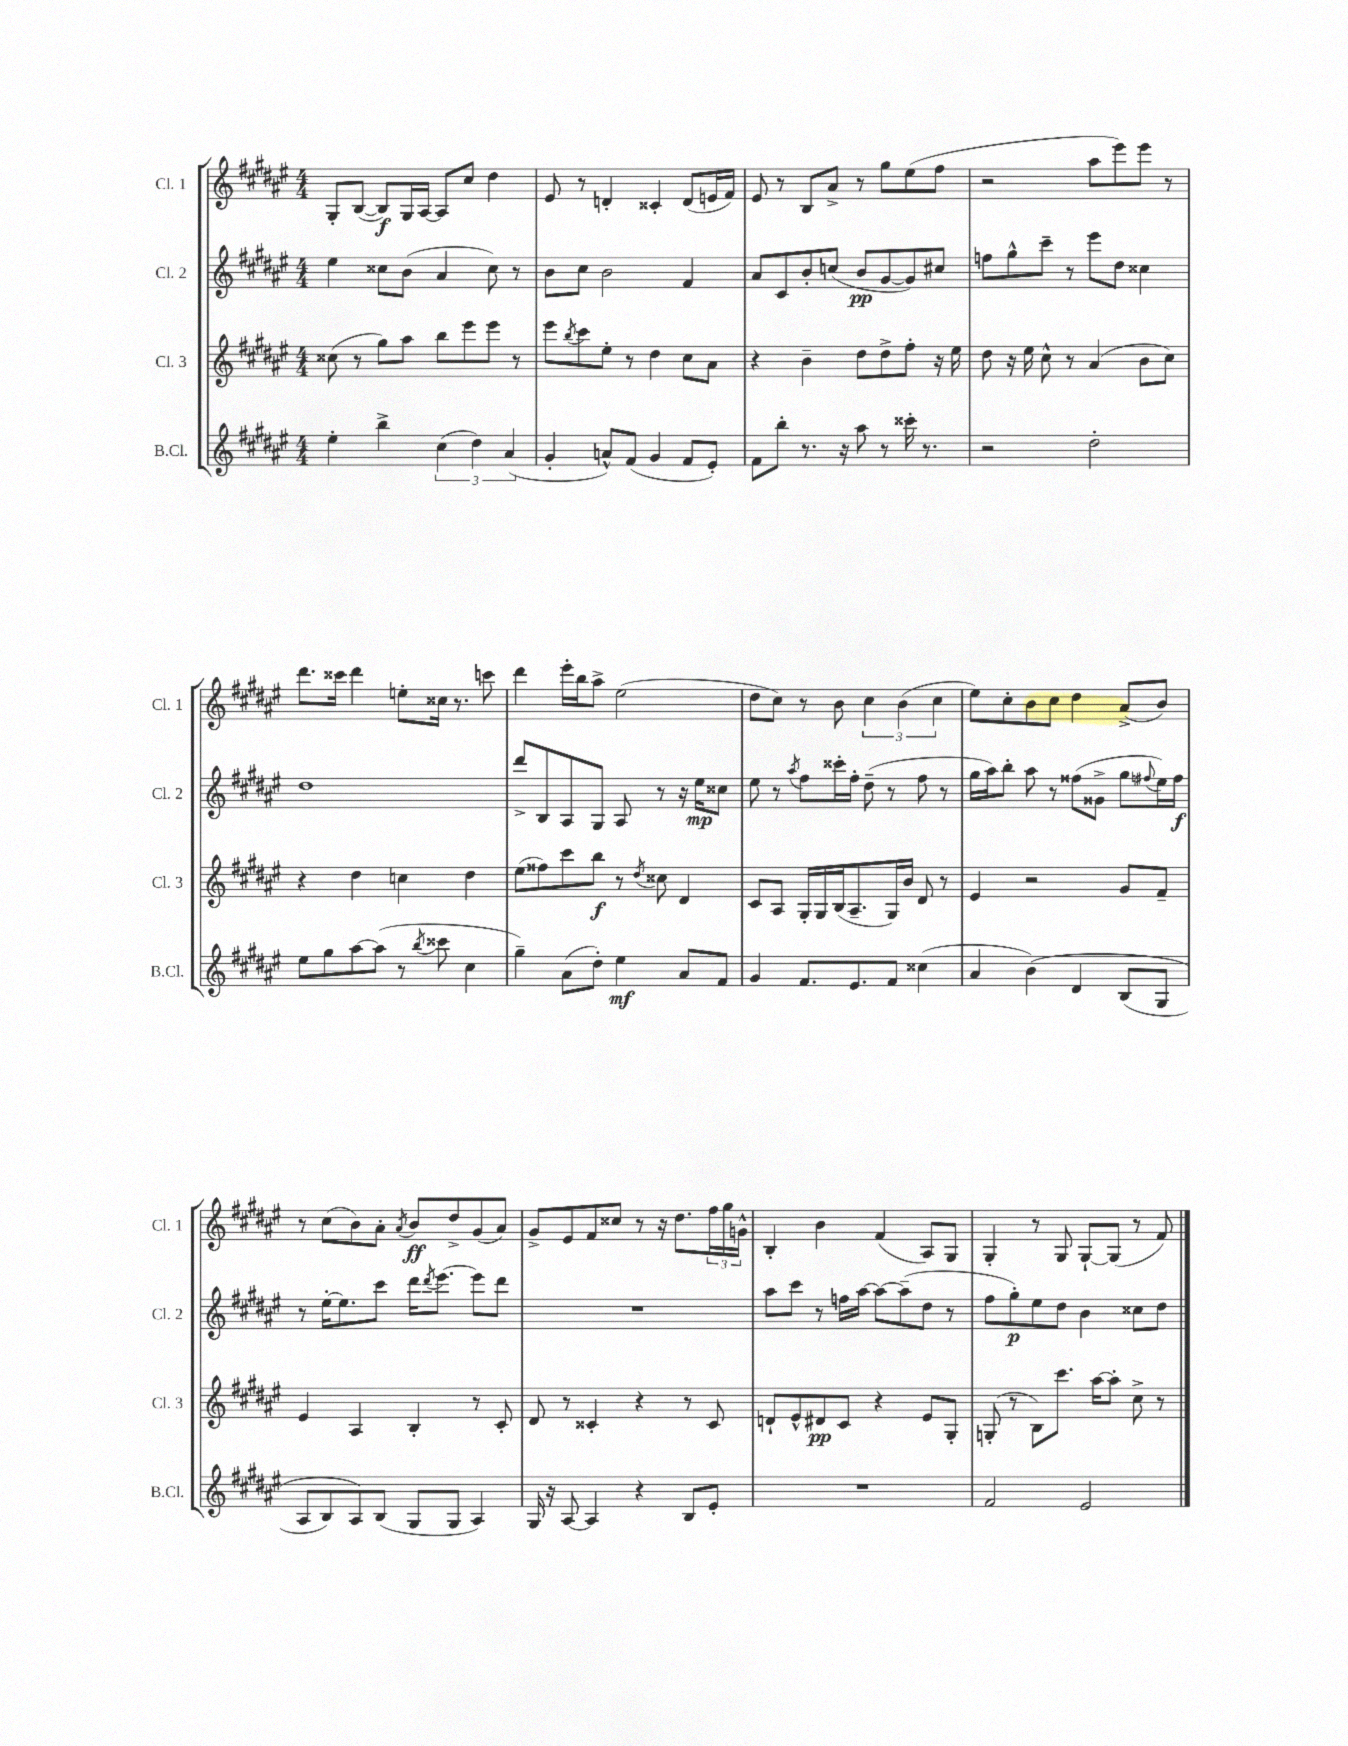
<<
\new StaffGroup <<
\new Staff = "s0" \with { instrumentName = "Cl. 1" shortInstrumentName = "Cl. 1" } {
    \clef treble \key fis \major \numericTimeSignature \time 4/4
    gis8-. b8~( b8\f) gis16 ais16~ ais8 cis''8 dis''4 |
    eis'8 r8 d'4-. cisis'4-. d'8( e'16 fis'16) |
    eis'8 r8 b8 ais'8-> r8 gis''8 eis''8( fis''8 |
    r2 ais''8 eis'''8) eis'''8 r8 |
    dis'''8. cisis'''16 dis'''4 e''8-. cisis''16 r8. c'''8 |
    dis'''4 eis'''16-. b''16 ais''8-> eis''2( |
    dis''8 cis''8) r8 b'8 \tuplet 3/2 { cis''4 b'4( cis''4 } |
    eis''8) cis''8-. b'8 cis''8 dis''4 ais'8->( b'8) |
    r8 cis''8( b'8) ais'8-. \acciaccatura { ais'8 } b'8\ff dis''8-> gis'8( ais'8) |
    gis'8-> eis'8 fis'8 cisis''8 r8 r16 dis''8. \tuplet 3/2 { fis''16 gis''16 g'16-^ } |
    b4-. b'4 fis'4( ais8) gis8 |
    gis4-. r8 gis8 gis8~-! gis8( r8 fis'8) \bar "|." |
}
\new Staff = "s1" \with { instrumentName = "Cl. 2" shortInstrumentName = "Cl. 2" } {
    \clef treble \key fis \major \numericTimeSignature \time 4/4
    eis''4 cisis''8 b'8( ais'4 cisis''8) r8 |
    b'8 cis''8 b'2 fis'4 |
    ais'8 cis'8 b'8-. c''8( b'8\pp gis'8~ gis'8) cis''8 |
    f''8 gis''8-^ cis'''8-- r8 eis'''8 dis''8 cisis''4 |
    dis''1 |
    dis'''8-> b8 ais8 gis8 ais8 r8 r16 eis''16\mp cisis''8 |
    eis''8 r8 \acciaccatura { ais''8 } fis''8 cisis'''16-. fis''16-. dis''8--( r8 fis''8 r8 |
    gis''16 ais''16) b''8-. ais''8 r8 fisis''8( gisis'8-> gis''8 \appoggiatura { fis''8 } eis''16) fis''16\f |
    r8 eis''16~-. eis''8. cis'''8 dis'''16 \acciaccatura { dis'''8 } eis'''8.~ eis'''8 dis'''8 |
    R1 |
    ais''8 cis'''8 r8 f''16 ais''16~ ais''8~ ais''8--( dis''8 r8 |
    fis''8 gis''8-.\p) eis''8 dis''8 b'4 cisis''8 dis''8 \bar "|." |
}
\new Staff = "s2" \with { instrumentName = "Cl. 3" shortInstrumentName = "Cl. 3" } {
    \clef treble \key fis \major \numericTimeSignature \time 4/4
    cisis''8( r8 gis''8) ais''8 b''8 eis'''8 eis'''8 r8 |
    eis'''8 \acciaccatura { b''8 } cis'''8 eis''8-. r8 dis''4 cis''8 ais'8 |
    r4 b'4-- dis''8 dis''8-> fis''8-. r16 eis''16 |
    dis''8 r16 eis''16 cis''8-^ r8 ais'4( b'8 cis''8) |
    r4 dis''4 c''4 dis''4 |
    eis''8( fisis''8) cis'''8 b''8\f r8 \acciaccatura { dis''8 } cisis''8 dis'4 |
    cis'8 ais8 gis16-. gis16 b16( ais8.-- gis16) b'16 dis'8 r8 |
    eis'4 r2 gis'8 fis'8-- |
    eis'4 ais4 b4-. r8 cis'8-. |
    dis'8 r8 cisis'4-. r4 r8 cisis'8 |
    d'8-! eis'8-^ dis'8\pp cis'8 r4 eis'8 gis8-. |
    g8-.( r8 b8) cis'''8. ais''16~ ais''8-. cis''8-> r8 \bar "|." |
}
\new Staff = "s3" \with { instrumentName = "B.Cl." shortInstrumentName = "B.Cl." } {
    \clef treble \key fis \major \numericTimeSignature \time 4/4
    eis''4-. b''4-> \tuplet 3/2 { cis''4( dis''4) ais'4( } |
    gis'4-. a'8-^) fis'8( gis'4 fis'8 eis'8-.) |
    fis'8 b''8-. r8. r16 ais''8 r8 cisis'''16-. r8. |
    r2 dis''2-. |
    eis''8 gis''8 ais''8~ ais''8( r8 \acciaccatura { b''8 } cisis'''8 cis''4 |
    gis''4--) ais'8( dis''8-.) eis''4\mf ais'8 fis'8 |
    gis'4 fis'8. eis'8. fis'8 cisis''4( |
    ais'4 b'4)\( dis'4 b8( gis8 |
    ais8 b8) ais8\) b8( gis8 gis8 ais4) |
    gis16 r16 ais8~ ais4 r4 b8 eis'8-. |
    R1 |
    fis'2 eis'2 \bar "|." |
}
>>
>>
\layout { \context { \Score \remove "Bar_number_engraver" } }
